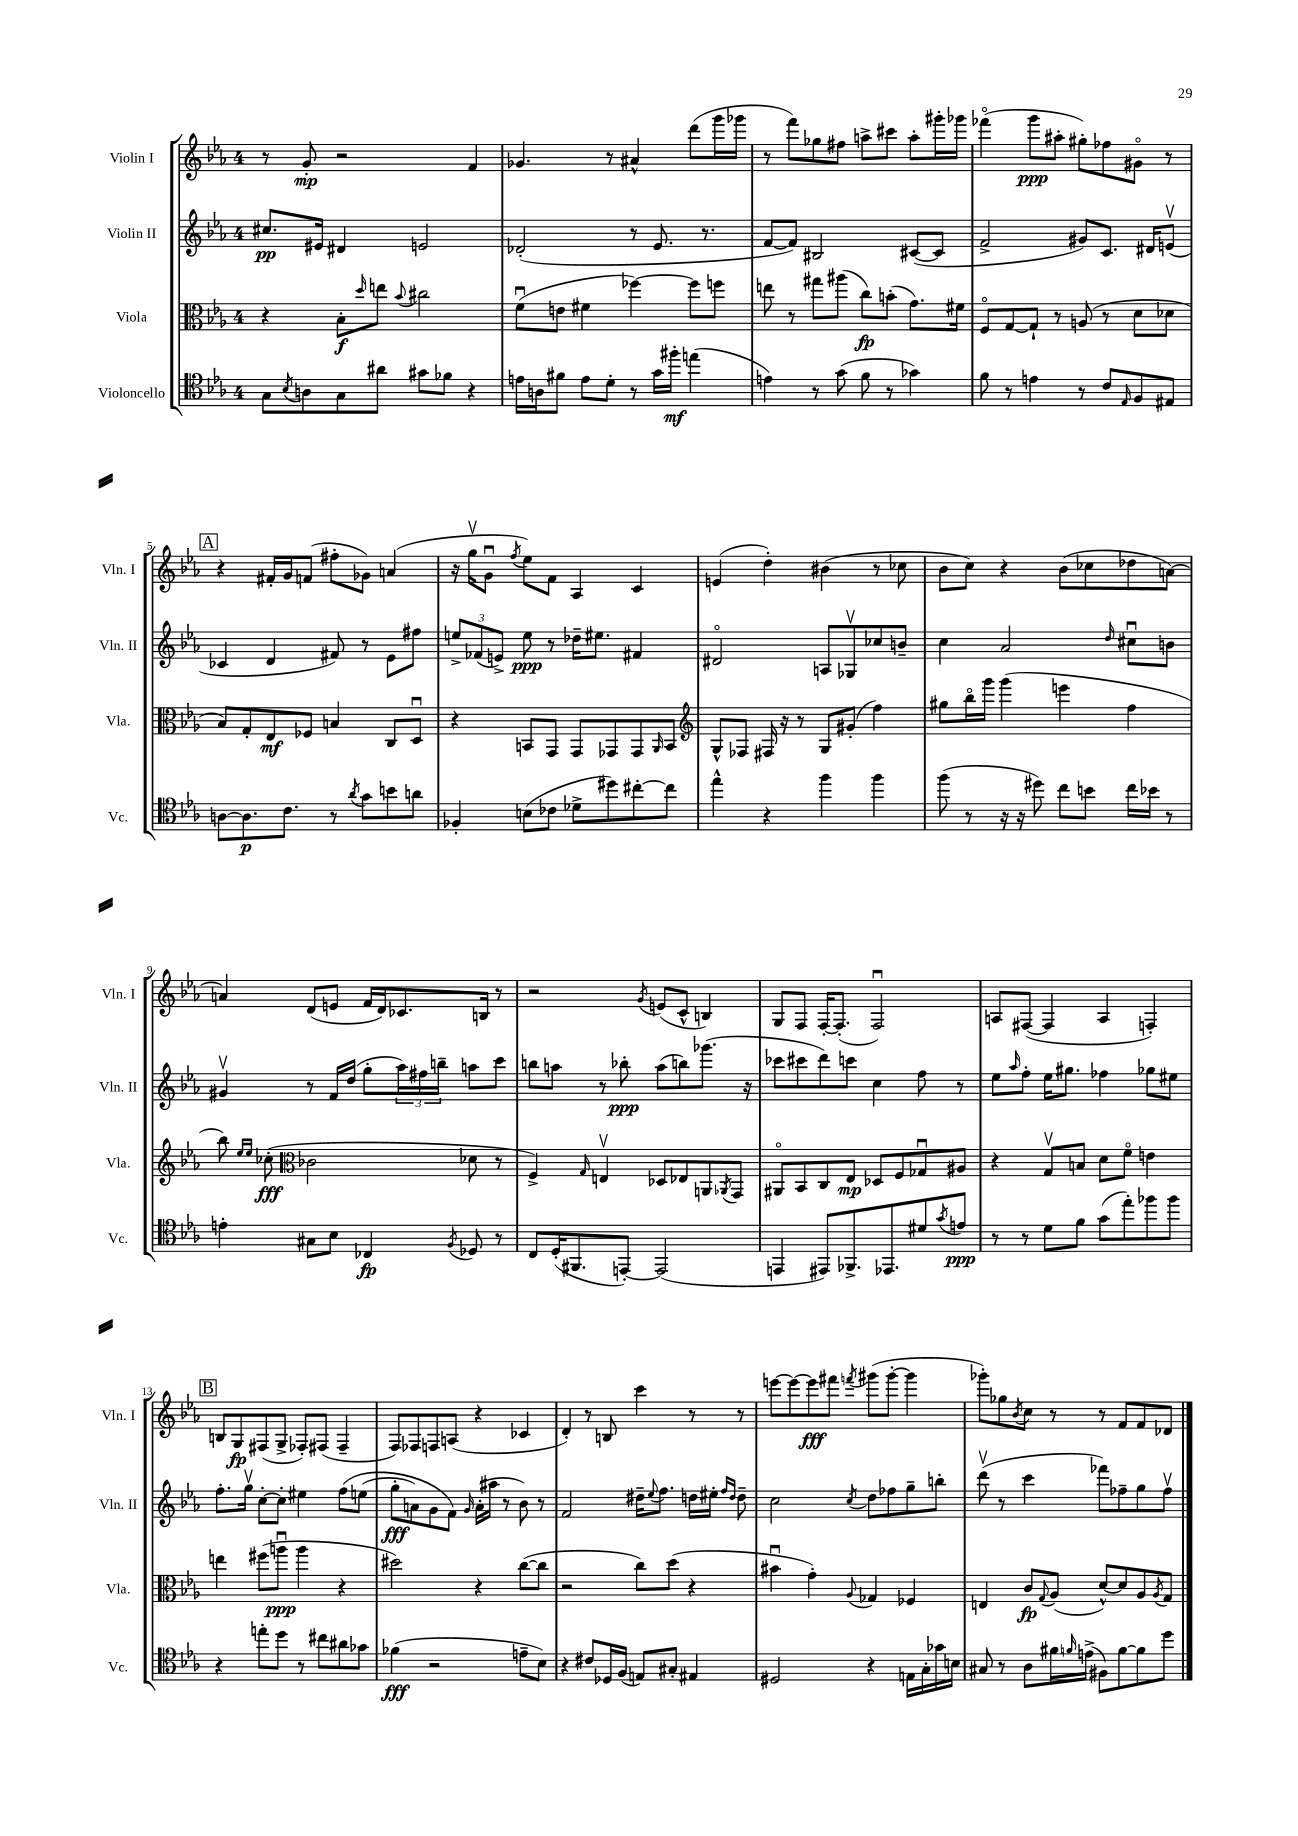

**kern	**dynam	**kern	**dynam	**kern	**dynam	**kern	**dynam
*part4	*part4	*part3	*part3	*part2	*part2	*part1	*part1
*staff4	*staff4	*staff3	*staff3	*staff2	*staff2	*staff1	*staff1
*I"Violoncello	*	*I"Viola	*	*I"Violin II	*	*I"Violin I	*
*I'Vc.	*	*I'Vla.	*	*I'Vln. II	*	*I'Vln. I	*
*clefC4	*	*clefC3	*	*clefG2	*	*clefG2	*
*k[b-e-a-]	*	*k[b-e-a-]	*	*k[b-e-a-]	*	*k[b-e-a-]	*
*M4/4	*	*M4/4	*	*M4/4	*	*M4/4	*
=1	=1	=1	=1	=1	=1	=1	=1
8G\L	.	4r	.	8.cc#X/L	pp	8r	.
8qB-/	.	.	.	.	.	.	.
8An\	.	.	.	.	.	8g'/	mp
.	.	.	.	16e#X/Jk	.	.	.
8G\	.	8B-'\L	f	4d#X/	.	2r	.
.	.	16qqdd/	.	.	.	.	.
8a#X\J	.	8een\J	.	.	.	.	.
.	.	8qqb-/	.	.	.	.	.
8g#X\L	.	2cc#X\	.	2en/	.	.	.
8f-X\J	.	.	.	.	.	.	.
4r	.	.	.	.	.	4f/	.
=2	=2	=2	=2	=2	=2	=2	=2
16en\LL	.	(8fu\L	.	(2d-X'/	.	4.g-X/	.
16An\J	.	.	.	.	.	.	.
8f#X\J	.	8en\J	.	.	.	.	.
8e\L	.	4f#X\	.	.	.	.	.
8d'\J	.	.	.	.	.	8r	.
8r	.	[4ff-X\)	.	8r	.	4a#X^^/	.
16g\LL	.	.	.	8.e-/	.	.	.
16ff#X'\JJ	mf	.	.	.	.	.	.
(4een\	.	8ff-\L]	.	.	.	(8ddd\L	.
.	.	.	.	8.r	.	.	.
.	.	8ffn\J	.	.	.	16ggg\L	.
.	.	.	.	.	.	16ggg-X\JJ	.
=3	=3	=3	=3	=3	=3	=3	=3
4en\)	.	8een\	.	[8f/L	.	8r	.
.	.	8r	.	8f/J])	.	8fff\L)	.
8r	.	8gg#X\L	.	2B#X/	.	8gg-X\	.
(8g\	.	(8aa#X\J	.	.	.	8ff#X\J	.
8f\	.	8cc\L)	fp	.	.	8aan^\L	.
8r	.	(8bn'\J	.	.	.	8ccc#X\J	.
4g-X\)	.	8.g\L)	.	([8c#X/L	.	8aa'\L	.
.	.	.	.	8c#/J]	.	16ggg#X'\L	.
.	.	16f#X\Jk	.	.	.	16ggg-X\JJ	.
=4	=4	=4	=4	=4	=4	=4	=4
8f\	.	8F/L	.	2f^/	.	(4fff-X\	.
8r	.	[8G/	.	.	.	.	.
4en\	.	8G`/J]	.	.	.	8ggg\L	ppp
.	.	8r	.	.	.	8aa#X'\J	.
8r	.	(8An/	.	8g#X/L)	.	8gg#X'\L)	.
8c/L	.	8r	.	8.c/J	.	8ff-X\	.
16qqE-/	.	.	.	.	.	.	.
8F/	.	8d\L	.	.	.	8g#X\J	.
.	.	.	.	16d#X/KL	.	.	.
8E#X/J	.	8d-X\J	.	(8env/J	.	8r	.
!!LO:LB:g=z
!!LO:REH:place=s1:t=A
=5	=5	=5	=5	=5	=5	=5	=5
[8An\L	.	8B-/L)	.	4c-X/	.	4r	.
8.A\]	p	8G'/	.	.	.	.	.
.	.	8E-/	mf	4d/	.	16f#X'/LL	.
8.c\J	.	.	.	.	.	16g/J	.
.	.	8F-X/J	.	.	.	(8fn/J	.
8r	.	4Bn/	.	8f#X/)	.	8ff#X'\L	.
8qa-/	.	.	.	.	.	.	.
8g\L	.	.	.	8r	.	8g-X\J)	.
8bn\	.	8C/L	.	8e-\L	.	(4an/	.
8an\J	.	8Du/J	.	8ff#X\J	.	.	.
=6	=6	=6	=6	=6	=6	=6	=6
4F-X'/	.	4r	.	12een^/L	.	16r	.
.	.	.	.	.	.	16ggv\KL	.
.	.	.	.	(12f-X/	.	.	.
.	.	.	.	.	.	8gu\J	.
.	.	.	.	12en^/J)	.	.	.
.	.	.	.	.	.	8qff/	.
(8Bn\L	.	8BBn/L	.	8ee\	ppp	8ee-\L)	.
8c-X\J	.	8GG/J	.	8r	.	8f\J	.
8d-X^\L	.	8GG/L	.	16dd-X~\KL	.	4A-/	.
.	.	.	.	8.ee#X\J	.	.	.
8dd#X\)	.	8GG-X/	.	.	.	.	.
[8cc#X'\	.	8GG-/	.	4f#X/	.	4c/	.
.	.	16qqAA-/	.	.	.	.	.
8cc#\J]	.	8BB/J	.	.	.	.	.
=7	=7	=7	=7	=7	=7	=7	=7
*	*	*clefG2	*	*	*	*	*
4ee-^^\	.	8G^^/L	.	2d#X/	.	(4en/	.
.	.	8F-X/J	.	.	.	.	.
4r	.	16F#X/	.	.	.	4dd'\)	.
.	.	16r	.	.	.	.	.
.	.	8r	.	.	.	.	.
4ff\	.	8G/L	.	8An/L	.	(4b#X\	.
.	.	(8g#X'/J	.	8G-Xv/	.	.	.
4ff\	.	4ff\)	.	8cc-X/	.	8r	.
.	.	.	.	8bn~/J	.	8cc-X\	.
=8	=8	=8	=8	=8	=8	=8	=8
(8ff\	.	8gg#X\L	.	4cc\	.	8b-\L	.
8r	.	16bb-\L	.	.	.	8cc\J)	.
.	.	16ggg\JJ	.	.	.	.	.
16r	.	(4ggg\	.	2a-/	.	4r	.
16r	.	.	.	.	.	.	.
8dd#X\)	.	.	.	.	.	.	.
8cc\L	.	4eeen\	.	.	.	(8b-\L	.
8bn\J	.	.	.	.	.	8cc-X\	.
.	.	.	.	16qqdd/	.	.	.
16cc\LL	.	4ff\	.	8cc#Xu\L	.	8dd-X\	.
16b-X\JJ	.	.	.	.	.	.	.
8r	.	.	.	8bn\J	.	[8an\J)	.
!!LO:LB:g=z
=9	=9	=9	=9	=9	=9	=9	=9
4en'\	.	8bb-\)	.	4g#Xv/	.	4an/]	.
.	.	16qqee-/LL	.	.	.	.	.
.	.	16qqee-/JJ	.	.	.	.	.
.	.	(8cc-X'\	fff	.	.	.	.
*	*	*clefC3	*	*	*	*	*
8G#X\L	.	2c-X\	.	8r	.	(8d/L	.
8B-\J	.	.	.	16f/LL	.	8en/J	.
.	.	.	.	(16dd/JJ	.	.	.
4C-X/	fp	.	.	8gg'\L	.	16f/LL	.
.	.	.	.	.	.	16d/J)	.
.	.	.	.	24aa-\L)	.	8.c-X/	.
.	.	.	.	24ff#X\	.	.	.
.	.	.	.	24bbn~\JJ	.	.	.
8qF/	.	.	.	.	.	.	.
8D-X/	.	8d-X\	.	8aan\L	.	.	.
.	.	.	.	.	.	16Bn/Jk	.
8r	.	8r	.	8ccc\J	.	8r	.
=10	=10	=10	=10	=10	=10	=10	=10
8C/L	.	4F^/)	.	8bbn\L	.	2r	.
(16D'/K	.	.	.	8aan\J	.	.	.
8.FF#X/	.	.	.	.	.	.	.
.	.	16qqG/	.	.	.	.	.
.	.	4Env/	.	8r	.	.	.
[8EEn'/J)	.	.	.	8bb-X'\	ppp	.	.
.	.	.	.	.	.	8qg/	.
(2EE/]	.	8D-X/L	.	(8aa\L	.	(8en/L	.
.	.	8E-X/	.	8bbn\)	.	8c^^/J	.
.	.	8AAn/	.	(8.ggg-X\J	.	4Bn/)	.
.	.	8qAA-X/	.	.	.	.	.
.	.	8GG/J	.	.	.	.	.
.	.	.	.	16r	.	.	.
=11	=11	=11	=11	=11	=11	=11	=11
4EEn/	.	8AA#X/L	.	8ccc-X\L	.	8G/L	.
.	.	8BB-/	.	8ccc#X\	.	8F/J	.
8EE#X/L)	.	8C/	.	8ddd\)	.	[16F'/KL	.
.	.	.	.	.	.	(8.F'/J]	.
8.FF-X^/	.	8E-/J	mp	8cccn\J	.	.	.
.	.	8D-X/L	.	4cc\	.	2Fu/)	.
8.EE-X/	.	.	.	.	.	.	.
.	.	8F/	.	.	.	.	.
8d#X/	.	8G-Xu/	.	8ff\	.	.	.
8qg/	.	.	.	.	.	.	.
8en/J	ppp	8A#X/J	.	8r	.	.	.
=12	=12	=12	=12	=12	=12	=12	=12
8r	.	4r	.	8ee-\L	.	8An/L	.
.	.	.	.	16qqaa-/	.	.	.
8r	.	.	.	8ff'\J	.	([8F#X/J	.
8d\L	.	8Gv/L	.	16ee-\KL	.	4F#/]	.
.	.	.	.	8.gg#X\J	.	.	.
8f\J	.	8Bn/J	.	.	.	.	.
(8g\L	.	8d\L	.	4ff-X\	.	4A/	.
8ee-'\)	.	8f\J	.	.	.	.	.
8ff-X\	.	4en\	.	8gg-X\L	.	4Fn'/)	.
8ff-\J	.	.	.	8ee#X\J	.	.	.
!!LO:LB:g=z
!!LO:REH:place=s1:t=B
=13	=13	=13	=13	=13	=13	=13	=13
4r	.	4een\	.	8.ff'\L	.	8Bn/L	.
.	.	.	.	.	.	8G/	fp
.	.	.	.	16ggv\Jk	.	.	.
8een'\L	.	(8ff#X\L	.	[8cc'\L	.	(8F#X/	.
8dd\J	.	8aanu\J	ppp	8cc'\J]	.	8G^/J	.
8r	.	4aa\	.	4ee#X\	.	8F-X'/L)	.
8cc#X\L	.	.	.	.	.	(8F#X/J	.
8a#X\	.	4r	.	(8ff\L	.	4F#~/	.
8g-X\J	.	.	.	(8een\J	.	.	.
=14	=14	=14	=14	=14	=14	=14	=14
(4f-X\	fff	2dd#X\)	.	8gg'\L	fff	8F/L)	.
.	.	.	.	8an\)	.	8F-X/	.
2r	.	.	.	8g\	.	8Fn/	.
.	.	.	.	8f\J)	.	(8An/J	.
.	.	.	.	16qqg/	.	.	.
.	.	4r	.	(16a'\LL	.	4r	.
.	.	.	.	16aa#X\JJ	.	.	.
.	.	.	.	8r	.	.	.
8en~\L	.	([8cc\L	.	8b-\)	.	4c-X/	.
8B-\J)	.	8cc\J]	.	8r	.	.	.
=15	=15	=15	=15	=15	=15	=15	=15
4r	.	2r	.	2f/	.	4d'/)	.
8c#X/L	.	.	.	.	.	8r	.
16D-X/L	.	.	.	.	.	8Bn/	.
(16F/JJ	.	.	.	.	.	.	.
8En/L)	.	8cc\L)	.	16dd#X~\KL	.	4ccc\	.
.	.	.	.	8qqee-/	.	.	.
.	.	.	.	8.ff\J	.	.	.
8G#X'/J	.	(8dd\J	.	.	.	.	.
4E#X/	.	4r	.	16ddn\LL	.	8r	.
.	.	.	.	16ee#X'\JJ	.	.	.
.	.	.	.	16qqff/LL	.	.	.
.	.	.	.	16qqdd/JJ	.	.	.
.	.	.	.	8dd~\	.	8r	.
=16	=16	=16	=16	=16	=16	=16	=16
2D#X/	.	4b#Xu\	.	2cc\	.	[8eeen\L	.
.	.	.	.	.	.	8eee\_	.
.	.	4g'\)	.	.	.	8eee\]	fff
.	.	.	.	.	.	8fff#X\J	.
.	.	8qqA-/	.	8qcc/	.	8qfffn/	.
4r	.	4G-X/	.	8dd\L	.	(8ggg#X\L	.
.	.	.	.	8ff-X\	.	[8ggg#'\J	.
16En\LL	.	4F-X/	.	8gg~\	.	4ggg#\]	.
16G'\	.	.	.	.	.	.	.
16g-X\	.	.	.	8bbn'\J	.	.	.
16Bn\JJ	.	.	.	.	.	.	.
=17	=17	=17	=17	=17	=17	=17	=17
8G#X/	.	4En/	.	(8dddv\	.	8ggg-X'\L)	.
8r	.	.	.	8r	.	8gg-X\	.
.	.	.	.	.	.	8qb-/	.
8A-\L	.	8c/L	fp	4ccc\	.	8cc\J	.
.	.	8qqG/	.	.	.	.	.
16f#X\L	.	(8A-/J	.	.	.	8r	.
16qqfn/	.	.	.	.	.	.	.
(16en^\JJ	.	.	.	.	.	.	.
8F#X\L)	.	[8d^^/L)	.	8fff-X\L)	.	8r	.
[8f\	.	8d/]	.	8ff-X~\	.	8f/L	.
8f\]	.	8A-/	.	8gg\	.	8f/	.
.	.	8qA-/	.	.	.	.	.
8dd\J	.	8G/J	.	8ff-v\J	.	8d-X/J	.
==	==	==	==	==	==	==	==
*-	*-	*-	*-	*-	*-	*-	*-
